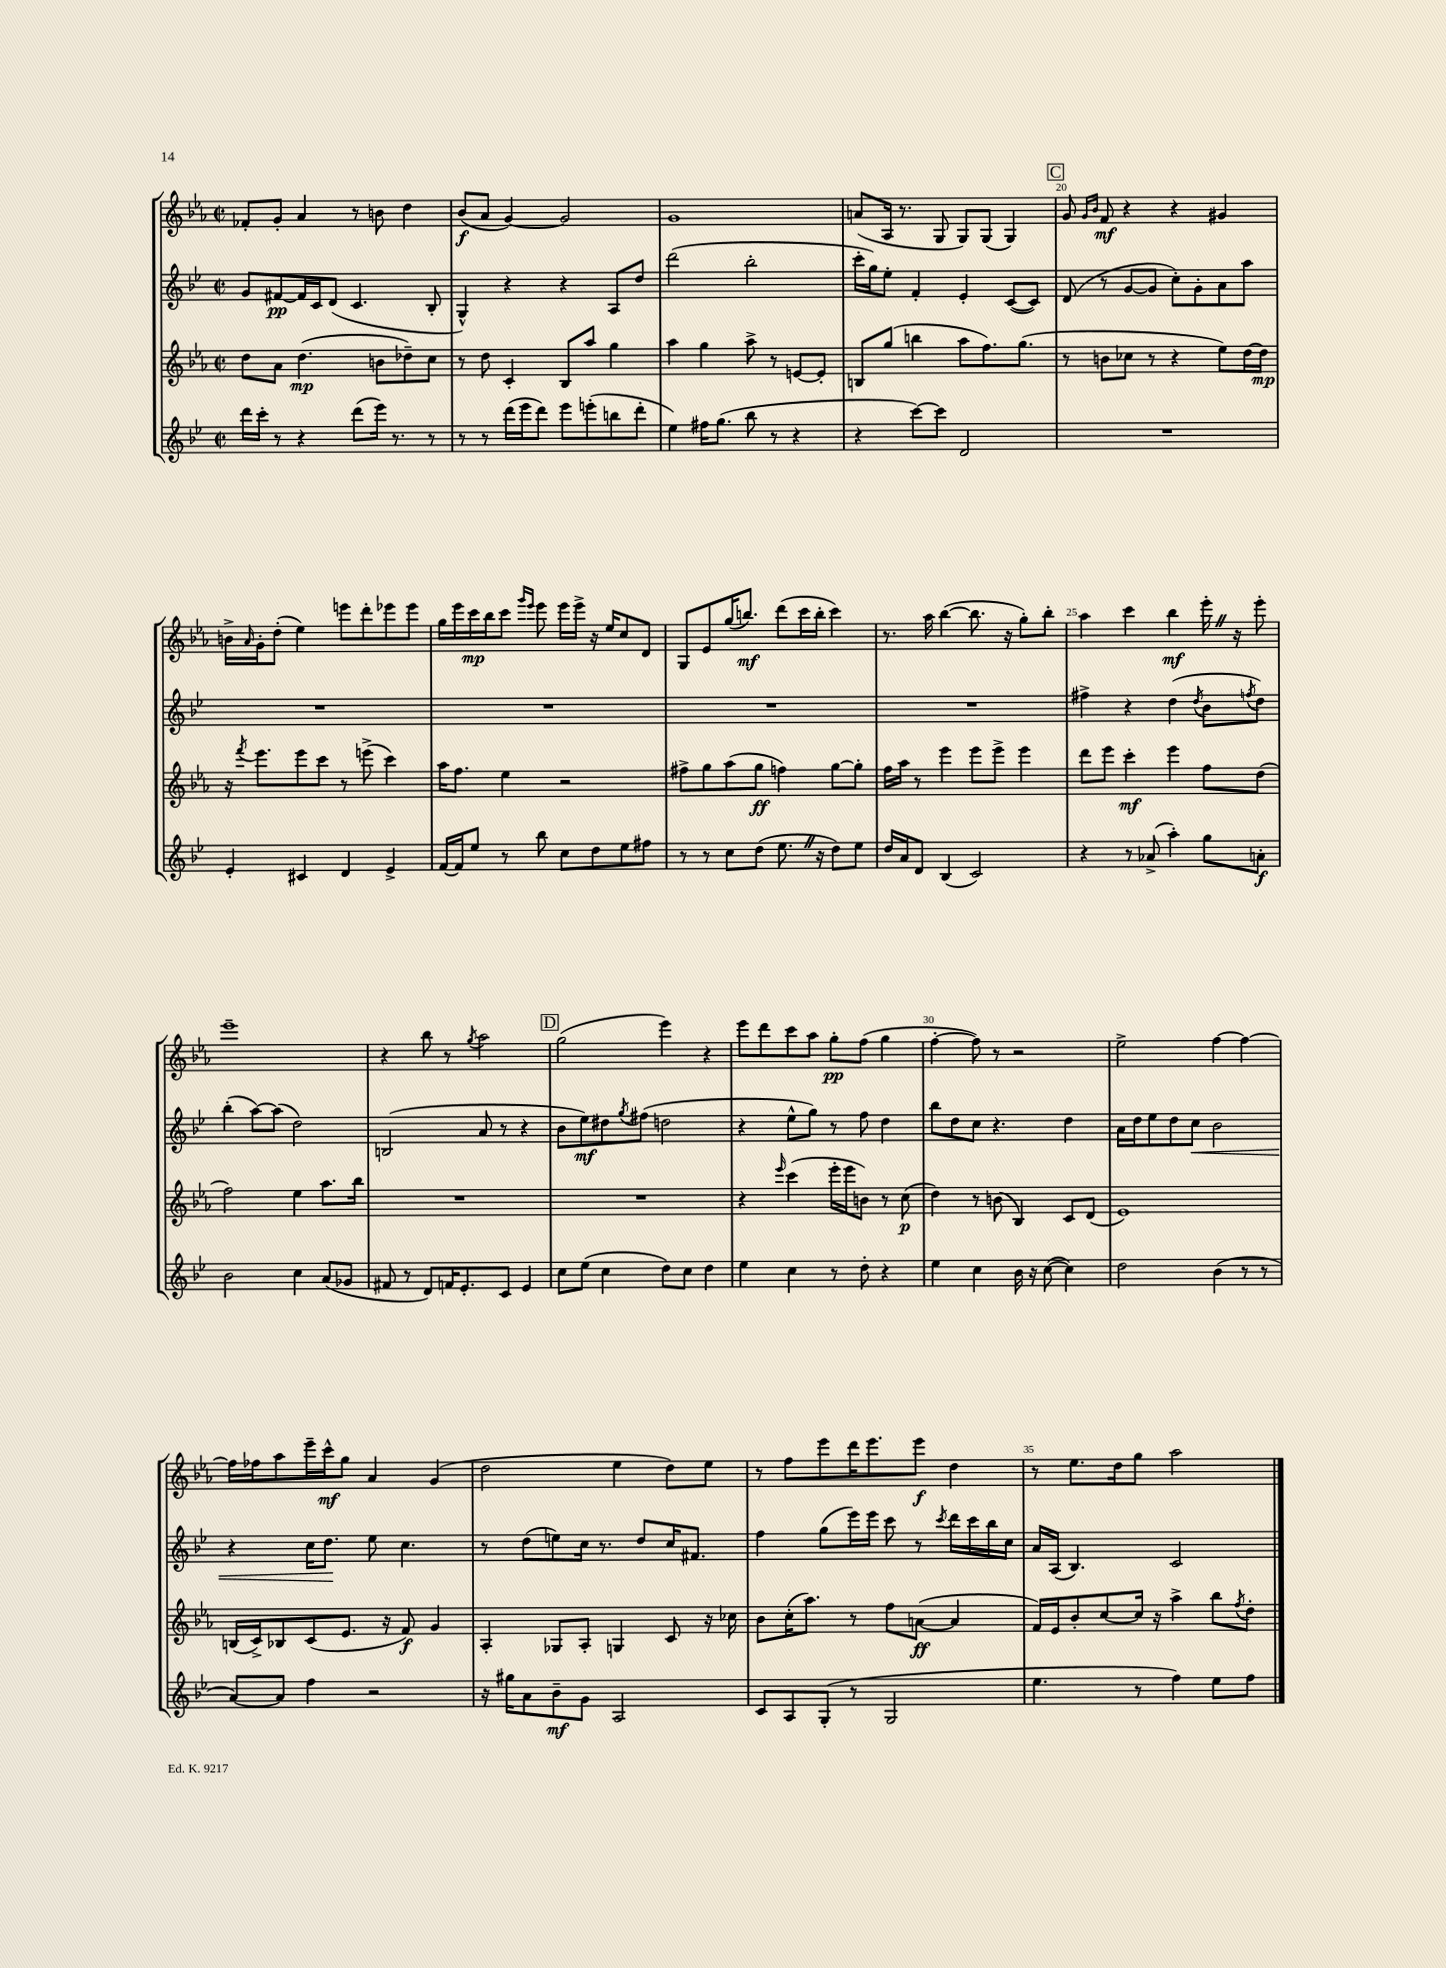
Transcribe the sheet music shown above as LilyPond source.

<<
\new StaffGroup <<
\new Staff = "s0" {
    \clef treble \key ees \major \defaultTimeSignature \time 2/2
    fes'8-. g'8-. aes'4 r8 b'8 d''4 |
    bes'8\f( aes'8 g'4~) g'2 |
    g'1 |
    a'8( aes16 r8. g8 g8) g8( g4) |
    \mark \markup { \box "C" } g'8 \grace { g'16 bes'16 } f'8\mf r4 r4 gis'4 |
    b'16-> \grace { aes'16 } g'16-. d''8-.( ees''4) e'''8 d'''8-. ees'''8 ees'''8 |
    g''16 ees'''16 c'''16\mp bes''16 c'''8 \grace { g'''16 ees'''16 } ees'''8 ees'''16 ees'''16-> r16 ees''16 c''8 d'8 |
    g8 ees'8 g''16( b''8.\mf) d'''8( c'''16 b''16-. c'''4) |
    r8. aes''16 bes''4~( bes''8. r16 g''8-.) bes''8-. |
    aes''4 c'''4 bes''4\mf ees'''16-. \once \override BreathingSign.text = \markup { \musicglyph "scripts.caesura.straight" } \breathe r16 ees'''8-. |
    ees'''1-- |
    r4 bes''8 r8 \acciaccatura { g''8 } aes''2 |
    \mark \markup { \box "D" } g''2( ees'''4) r4 |
    ees'''8 d'''8 c'''8 aes''8 g''8-.\pp f''8( g''4 |
    f''4~-. f''8) r8 r2 |
    ees''2-> f''4~ f''4~ |
    f''16 fes''16 aes''8 ees'''16-- c'''16-^\mf g''8 aes'4 g'4( |
    d''2 ees''4 d''8) ees''8 |
    r8 f''8 ees'''8 d'''16 ees'''8. ees'''8\f d''4 |
    r8 ees''8. d''16 g''8 aes''2 \bar "|." |
}
\new Staff = "s1" {
    \clef treble \key bes \major \defaultTimeSignature \time 2/2
    g'8 fis'8~\pp fis'16 c'16 d'8( c'4. bes8-. |
    g4-^) r4 r4 a8 d''8 |
    d'''2( bes''2-. |
    c'''16-. g''16) ees''8-. f'4-. ees'4-. c'8~( c'8) |
    \mark \markup { \box "C" } d'8( r8 g'8~ g'8 c''8-.) g'8-. a'8 a''8 |
    R1 |
    R1 |
    R1 |
    R1 |
    fis''4-> r4 d''4( \acciaccatura { d''8 } bes'8 \acciaccatura { f''8 } d''8) |
    bes''4-.( a''8~) a''8( d''2) |
    b2( a'8 r8 r4 |
    \mark \markup { \box "D" } bes'8 ees''8\mf) dis''8 \acciaccatura { g''8 } fis''8( d''2 |
    r4 ees''8-^ g''8) r8 f''8 d''4 |
    bes''8 d''8 c''8 r4. d''4 |
    a'16 d''16 ees''8 d''8 c''8\< bes'2 |
    r4 c''16 d''8.\! ees''8 c''4. |
    r8 d''8( e''8) c''16 r8. d''8 c''16 fis'8. |
    f''4 g''8( ees'''16) ees'''16 c'''8 r8 \acciaccatura { c'''8 } d'''16 c'''16 bes''16 c''16 |
    a'16 a16( bes4.) c'2 \bar "|." |
}
\new Staff = "s2" {
    \clef treble \key ees \major \defaultTimeSignature \time 2/2
    d''8 aes'8 d''4.\mp( b'8 des''8--) c''8 |
    r8 d''8 c'4-. bes8 aes''8 g''4 |
    aes''4 g''4 aes''8-> r8 e'8~ e'8-. |
    b8 g''8( b''4 aes''8 f''8.) g''8.( |
    \mark \markup { \box "C" } r8 b'8 ces''8 r8 r4 ees''8) d''16~ d''16\mp |
    r16 \acciaccatura { f'''8 } ees'''8. ees'''8 c'''8 r8 e'''8->( c'''4) |
    aes''16 f''8. ees''4 r2 |
    fis''8-> g''8 aes''8( g''8\ff f''4) g''8~ g''8-. |
    f''16 aes''16 r8 ees'''4 ees'''8 ees'''8-> ees'''4 |
    d'''8 ees'''8 c'''4-.\mf ees'''4 f''8 d''8( |
    f''2) ees''4 aes''8. bes''16 |
    R1 |
    \mark \markup { \box "D" } R1 |
    r4 \grace { ees'''16 } c'''4( ees'''16-. ees'''16 b'8) r8 c''8\p( |
    d''4) r8 b'8( bes4) c'8 d'8( |
    ees'1) |
    b16( c'16->) bes8 c'8( ees'8. r16 f'8\f) g'4 |
    aes4-. ges8 aes8-. g4 c'8 r16 ces''16 |
    bes'8 c''16-.( aes''8.) r8 f''8 a'8~\ff( a'4 |
    f'16) ees'16 bes'8-. c''8~ c''16 r16 aes''4-> bes''8 \acciaccatura { f''8 } d''8-. \bar "|." |
}
\new Staff = "s3" {
    \clef treble \key bes \major \defaultTimeSignature \time 2/2
    d'''16 c'''16-. r8 r4 d'''8( ees'''16) r8. r8 |
    r8 r8 d'''16( ees'''16 d'''8) ees'''8 e'''8-.( b''8 d'''8-. |
    ees''4) fis''16 g''8.( bes''8 r8 r4 |
    r4 c'''8~) c'''8 d'2 |
    \mark \markup { \box "C" } R1 |
    ees'4-. cis'4 d'4 ees'4-> |
    f'16~ f'16 ees''8 r8 bes''8 c''8 d''8 ees''8 fis''8 |
    r8 r8 c''8 d''8( ees''8. \once \override BreathingSign.text = \markup { \musicglyph "scripts.caesura.straight" } \breathe r16 d''8) ees''8 |
    d''16 a'16 d'8 bes4( c'2) |
    r4 r8 aes'8->( a''4-.) g''8 a'8-.\f |
    bes'2 c''4 a'8( ges'8 |
    fis'8 r8 d'8) f'16 ees'8.-. c'8 ees'4 |
    \mark \markup { \box "D" } c''8 ees''8( c''4 d''8) c''8 d''4 |
    ees''4 c''4 r8 d''8-. r4 |
    ees''4 c''4 bes'16 r16 c''8~( c''4) |
    d''2 bes'4( r8 r8 |
    a'8~) a'8 f''4 r2 |
    r16 gis''16 a'8 bes'8--\mf g'8 a2 |
    c'8 a8 g8-.( r8 g2 |
    ees''4. r8 f''4) ees''8 f''8 \bar "|." |
}
>>
>>
\layout { \context { \Score currentBarNumber = #16 \override BarNumber.break-visibility = ##(#f #t #t) barNumberVisibility = #(every-nth-bar-number-visible 5) } }
